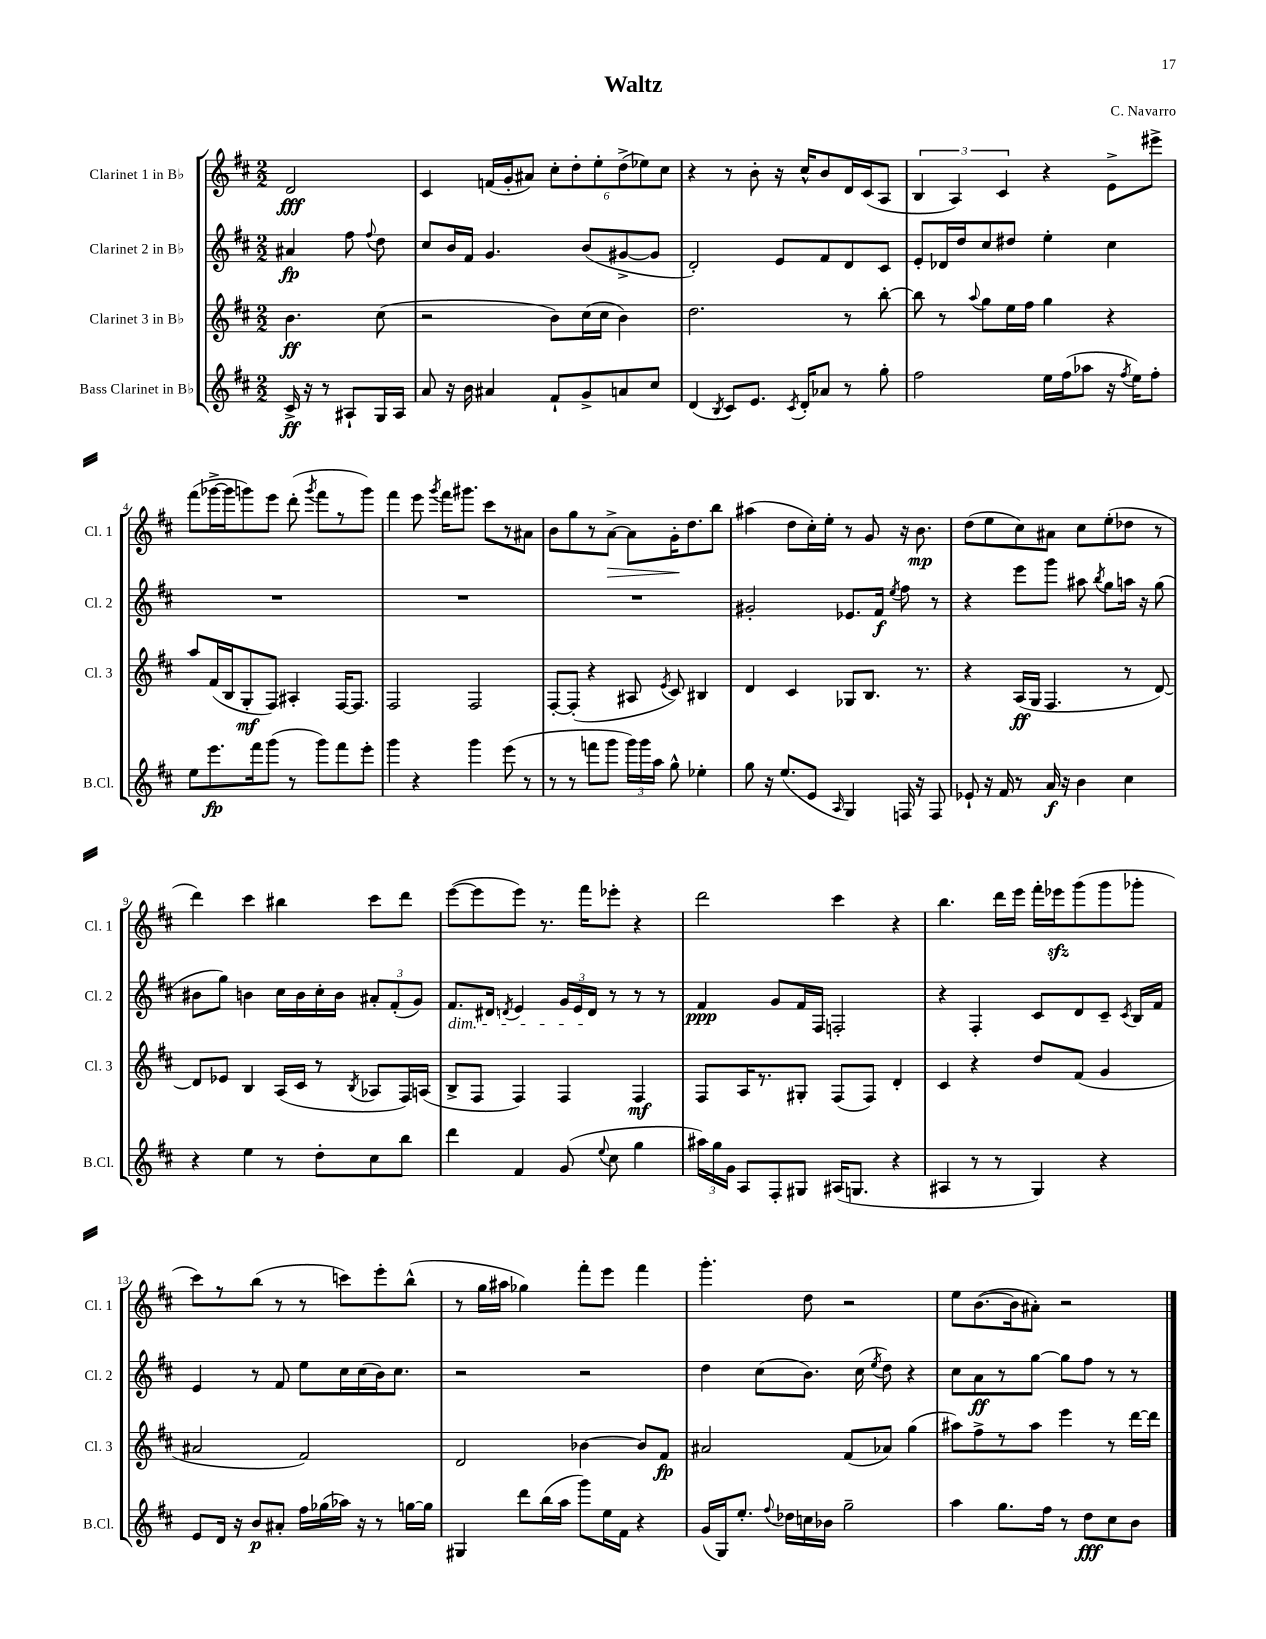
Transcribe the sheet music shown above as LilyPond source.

\header { title = "Waltz" composer = "C. Navarro" }
<<
\new StaffGroup <<
\new Staff = "s0" \with { instrumentName = "Clarinet 1 in Bb" shortInstrumentName = "Cl. 1" } {
    \clef treble \key d \major \numericTimeSignature \time 2/2 \partial 2
    \autoBeamOff d'2\fff |
    cis'4 f'16[( g'16-. ais'8]) \tuplet 6/4 { cis''8[-. d''8-. e''8-. d''8->( ees''8) cis''8] } |
    r4 r8 b'8-. r16 cis''16[-^ b'8 d'16 cis'16( a8] |
    \tuplet 3/2 { b4 a4) cis'4 } r4 e'8[-> eis'''8]-> |
    fis'''8[( ges'''16~-> ges'''16 g'''8) e'''8] d'''8-.( \acciaccatura { g'''8 } fis'''8[ r8 g'''8]) |
    fis'''4 e'''8 \acciaccatura { g'''8 } fis'''16[ gis'''8.] cis'''8[ r8 ais'8] |
    b'8[ g''8 r8 a'8]~->\> a'8[ g'16-.\! d''8. b''8] |
    ais''4( d''8[ cis''16-.) e''16]-. r8 g'8 r16 b'8.\mp |
    d''8[( e''8 cis''8) ais'8] cis''8[ e''8-.( des''8] r8 |
    d'''4) cis'''4 bis''4 cis'''8[ d'''8] |
    e'''8[~( e'''8 e'''8]) r8. fis'''16[ ees'''8]-. r4 |
    d'''2 cis'''4 r4 |
    b''4. d'''16[ e'''16] fis'''16[-. ees'''16\sfz g'''8( g'''8 ges'''8]-. |
    cis'''8[) r8 b''8]( r8 r8 c'''8[) e'''8-. b''8]-^( |
    r8 g''16[ ais''16] ges''4) fis'''8[-. e'''8] fis'''4 |
    g'''4.-. d''8 r2 |
    e''8[ b'8.~( b'16 ais'8]-.) r2 \bar "|." |
}
\new Staff = "s1" \with { instrumentName = "Clarinet 2 in Bb" shortInstrumentName = "Cl. 2" } {
    \clef treble \key d \major \numericTimeSignature \time 2/2 \partial 2
    \autoBeamOff ais'4\fp fis''8 \appoggiatura { fis''8 } d''8 |
    cis''8[ b'16 fis'16] g'4. b'8[( gis'8~-> gis'8] |
    d'2-.) e'8[ fis'8 d'8 cis'8] |
    e'8[-. des'16 d''16 cis''8 dis''8] e''4-. cis''4 |
    R1 |
    R1 |
    R1 |
    gis'2-. ees'8.[ fis'16]\f \acciaccatura { e''8 } fis''8 r8 |
    r4 e'''8[ g'''8] ais''8 \acciaccatura { b''8 } g''8[ a''16] r16 g''8( |
    bis'8[ g''8]) b'4 cis''16[ b'16 cis''16-. b'16] \tuplet 3/2 { ais'8[-. fis'8-.( g'8]) } |
    fis'8.[\dim dis'16] \acciaccatura { d'8 } e'4 \tuplet 3/2 { g'16[ e'16 d'16]\! } r8 r8 r8 |
    fis'4\ppp g'8[ fis'16 fis16] f2-. |
    r4 fis4-. cis'8[ d'8 cis'8]-- \acciaccatura { cis'8 } b16[ fis'16] |
    e'4 r8 fis'8 e''8[ cis''16 cis''16( b'16) cis''8.] |
    r2 r2 |
    d''4 cis''8[( b'8.]) cis''16( \acciaccatura { e''8 } d''8) r4 |
    cis''8[ a'8\ff r8 g''8]~ g''8[ fis''8] r8 r8 \bar "|." |
}
\new Staff = "s2" \with { instrumentName = "Clarinet 3 in Bb" shortInstrumentName = "Cl. 3" } {
    \clef treble \key d \major \numericTimeSignature \time 2/2 \partial 2
    \autoBeamOff b'4.\ff cis''8( |
    r2 b'8[) cis''16( cis''16] b'4) |
    d''2. r8 b''8~-. |
    b''8 r8 \appoggiatura { a''8 } g''8[ e''16 fis''16] g''4 r4 |
    a''8[ fis'16( b16 g8-.\mf fis8]) ais4-. fis16[~ fis8.] |
    fis2 fis2 |
    fis8[~-. fis8]-.( r4 ais8 \acciaccatura { e'8 } cis'8) bis4 |
    d'4 cis'4 ges8[ b8.] r8. |
    r4 a16[\ff( g16] fis4. r8 d'8~) |
    d'8[ ees'8] b4 a16[( cis'16] r8 \acciaccatura { b8 } aes8[ fis16) a16]( |
    b8[-> fis8] fis4) fis4 fis4\mf |
    fis8[ a16 r8. gis8]-. fis8[( fis8]) d'4-. |
    cis'4 r4 d''8[ fis'8]( g'4 |
    ais'2 fis'2) |
    d'2 bes'4~ bes'8[ fis'8]\fp |
    ais'2 fis'8[( aes'8]) g''4( |
    ais''8[) fis''8-> r8 ais''8] e'''4 r8 d'''16[~ d'''16] \bar "|." |
}
\new Staff = "s3" \with { instrumentName = "Bass Clarinet in Bb" shortInstrumentName = "B.Cl." } {
    \clef treble \key d \major \numericTimeSignature \time 2/2 \partial 2
    \autoBeamOff cis'16->\ff r16 r8 ais8[-! g16 ais16] |
    a'8 r16 b'16 ais'4 fis'8[-! g'8-> a'8 cis''8] |
    d'4( \acciaccatura { b8 } cis'8[) e'8.] \acciaccatura { cis'8 } d'16[-. aes'8] r8 g''8-. |
    fis''2 e''16[ fis''16( aes''8] r16 \acciaccatura { fis''8 } e''16[) fis''8]-. |
    e''8[ e'''8.\fp fis'''16 g'''8]( r8 g'''8[) fis'''8 e'''8]-. |
    g'''4 r4 g'''4 e'''8( r8 |
    r8 r8 f'''8[ g'''8] \tuplet 3/2 { g'''16[) g'''16 a''16] } g''8-^ ees''4-. |
    g''8 r16 e''8.[( e'8] \grace { a16 } g4) f16 r16 f8 |
    ees'8-! r16 fis'16 r8 a'16\f r16 b'4 cis''4 |
    r4 e''4 r8 d''8[-. cis''8 b''8] |
    d'''4 fis'4 g'8( \appoggiatura { e''8 } cis''8 g''4 |
    \tuplet 3/2 { ais''16[) g''16 g'16] } a8[ fis8-. gis8] ais16[( g8.] r4 |
    ais4 r8 r8 g4) r4 |
    e'8[ d'16] r16 b'8[\p ais'8]-. fis''16[ ges''16( aes''16]) r16 r8 g''16[~ g''16] |
    gis4 d'''8[ b''16( a''16] g'''8[) e''16 fis'16] r4 |
    g'16[( g16) e''8.]-. \appoggiatura { fis''8 } des''16[ c''16 bes'16] g''2-- |
    a''4 g''8.[ fis''16] r8 d''8[\fff cis''8 b'8] \bar "|." |
}
>>
>>
